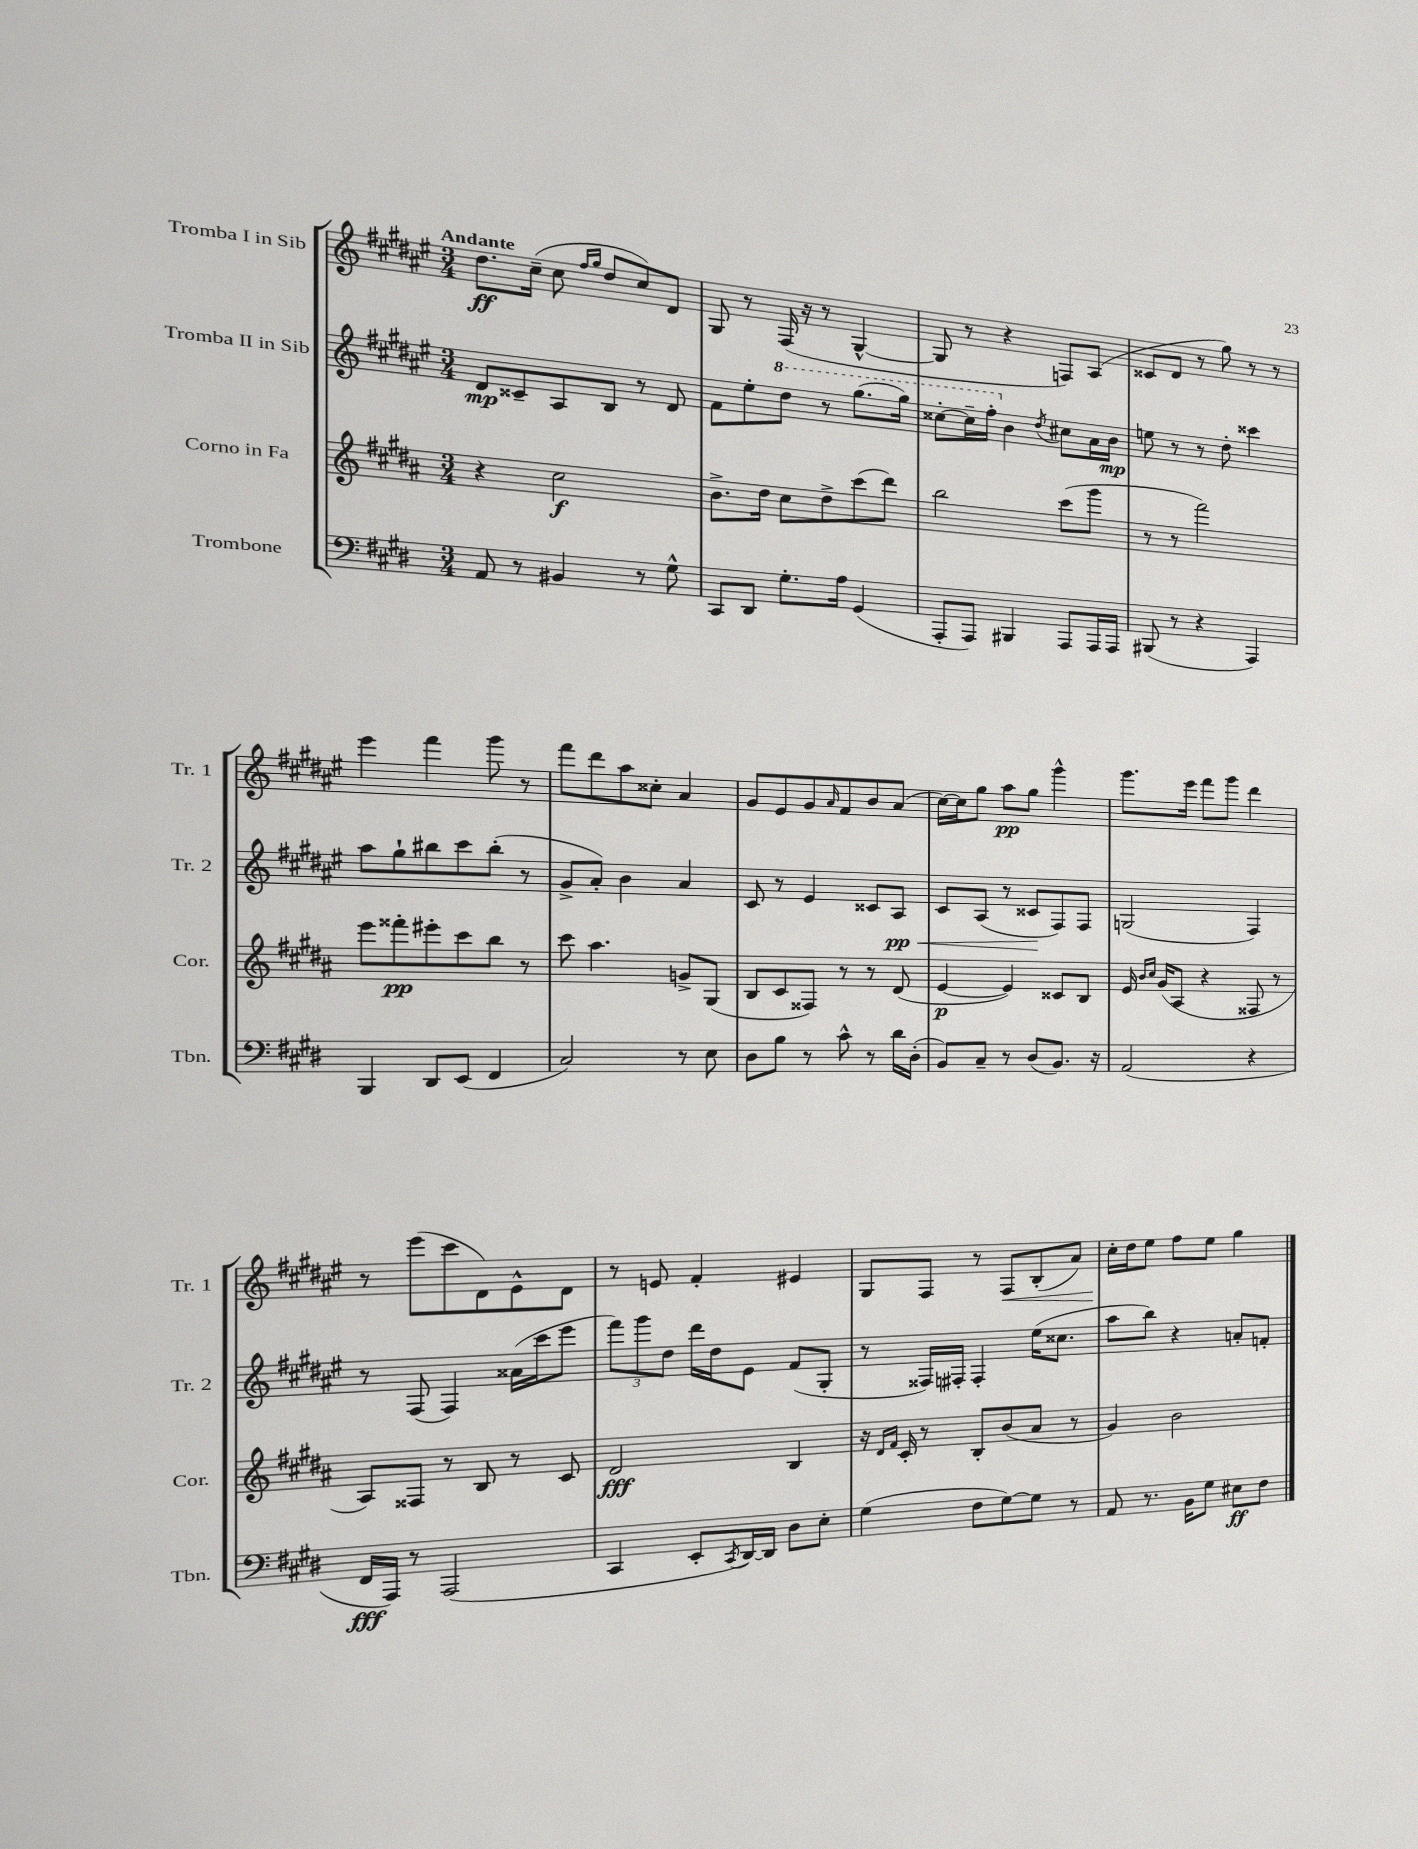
<<
\new StaffGroup <<
\new Staff = "s0" \with { instrumentName = "Tromba I in Sib" shortInstrumentName = "Tr. 1" } {
    \clef treble \key fis \major \numericTimeSignature \time 3/4 \tempo "Andante"
    dis''8.\ff cis''16--( cis''8 \grace { fis''16 gis''16 } dis''8 cis''8) dis'8 |
    gis8 r8 fis16( r16 r8 gis4~-^ |
    gis8 r8 r4 f8) ais8( |
    cisis'8 dis'8 r8 gis''8) r8 r8 |
    eis'''4 fis'''4 gis'''8 r8 |
    fis'''8 dis'''8 ais''8 cisis''8-. ais'4 |
    gis'8 eis'8 gis'8 \grace { ais'16 } fis'8 b'8 ais'8( |
    cis''16~) cis''16 gis''8 ais''8\pp gis''8 gis'''4-^ |
    gis'''8. eis'''16 fis'''8 gis'''8 dis'''4 |
    r8 eis'''8( cis'''8 dis'8) eis'8-^ dis'8 |
    r8 e'8 fis'4-. eis'4 |
    gis8 fis8 r8 fis8\< b8-.( ais'8) |
    cis''16-.\! dis''16 eis''8 fis''8 eis''8 gis''4 \bar "|." |
}
\new Staff = "s1" \with { instrumentName = "Tromba II in Sib" shortInstrumentName = "Tr. 2" } {
    \clef treble \key fis \major \numericTimeSignature \time 3/4
    dis'8\mp cisis'8-- ais8 b8 r8 dis'8 |
    fis'8 eis''8-. \ottava #1 dis'''8 r8 gis'''8.( gis'''16) |
    cisis'''8~-. cisis'''16-- fis'''16-. \ottava #0 b'4 \acciaccatura { dis''8 } cis''!8 ais'16 b'16\mp |
    e''8 r8 r8 dis''8-. cisis'''4 |
    ais''8 gis''8-! bis''8 cis'''8 bis''8-.( r8 |
    gis'8-> ais'8-.) b'4 ais'4 |
    cis'8 r8 eis'4 cisis'8 ais8\pp\< |
    cis'8 ais8( r8 cisis'8\! fis8) fis8 |
    g2( fis4) |
    r8 fis8( fis4) aisis'16( cis'''16 eis'''8 |
    \tuplet 3/2 { fis'''8) gis'''8 dis''8 } dis'''16 dis''16 eis'8 fis'8( gis8-. |
    r8 fisis16) fis16-. fis4-. eis''16( cisis''8. |
    ais''8 b''8) r4 a'8-. f'8-. \bar "|." |
}
\new Staff = "s2" \with { instrumentName = "Corno in Fa" shortInstrumentName = "Cor." } {
    \clef treble \key b \major \numericTimeSignature \time 3/4
    r4 cis''2\f |
    b'8.-> dis''16 cis''8 dis''8-> cis'''8( dis'''8) |
    b''2 cis'''8( gis'''8 |
    r8 r8 fis'''2) |
    e'''8 fisis'''8-.\pp eis'''8-. cis'''8 b''8 r8 |
    cis'''8 ais''4. g'8-> gis8( |
    b8 cis'8 fisis8) r8 r8 dis'8( |
    e'4~\p e'4) cisis'8 b8 |
    e'16 \grace { b'16 cis''16 } gis'16( ais8 r4 fisis8 r8 |
    ais8) fisis8 r8 b8 r8 cis'8 |
    dis'2\fff b4 |
    r16 \grace { dis'16 fis'16 } cis'16-. r8 b8-. b'8( ais'8 r8 |
    gis'4) b'2 \bar "|." |
}
\new Staff = "s3" \with { instrumentName = "Trombone" shortInstrumentName = "Tbn." } {
    \clef bass \key e \major \numericTimeSignature \time 3/4
    a,8 r8 bis,4 r8 gis8-^ |
    cis,8 dis,8 gis8.-. a16 gis,4( |
    a,,8-. a,,8) bis,,4 a,,8 a,,16 a,,16 |
    bis,,8( r8 r4 a,,4) |
    b,,4 dis,8 e,8( fis,4 |
    cis2) r8 e8 |
    dis8 b8 r8 cis'8-^ r8 dis'16 dis16-.( |
    b,8) cis8-- r8 dis8( b,8.) r16 |
    a,2( r4 |
    fis,16\fff a,,16) r8 a,,2( |
    cis,4 e,8-. \acciaccatura { cis,8 } dis,16~) dis,16 dis8 e8-. |
    gis4( fis8 gis8~) gis8 r8 |
    a,8 r8. b,16 gis8 eis8\ff fis8 \bar "|." |
}
>>
>>
\layout { \context { \Score \remove "Bar_number_engraver" } }
